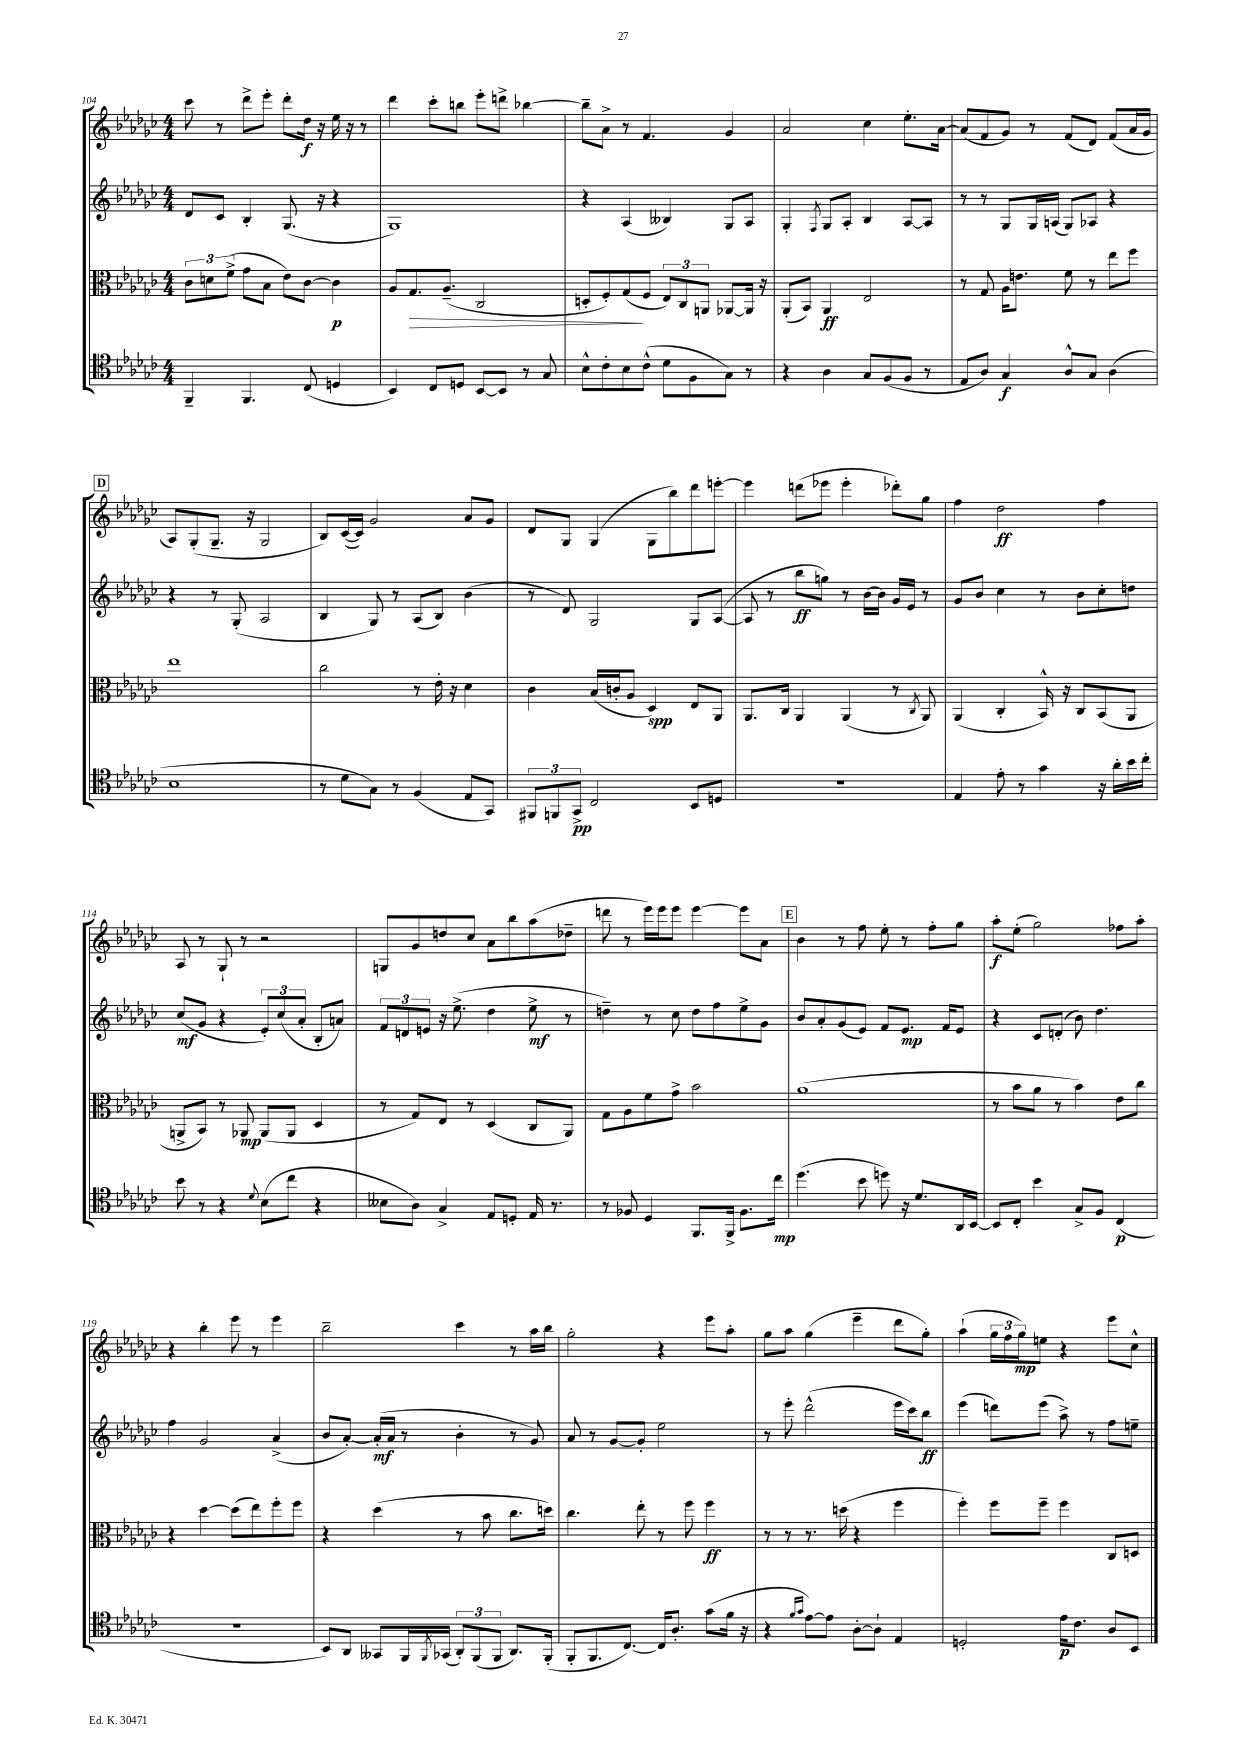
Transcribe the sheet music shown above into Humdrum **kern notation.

**kern	**kern	**kern	**kern
*staff4	*staff3	*staff2	*staff1
*clefC4	*clefC3	*clefG2	*clefG2
*k[b-e-a-d-g-c-]	*k[b-e-a-d-g-c-]	*k[b-e-a-d-g-c-]	*k[b-e-a-d-g-c-]
*M4/4	*M4/4	*M4/4	*M4/4
4FF~	12c-	8d-	8ccc-
.	12d	.	.
.	.	8c-	8r
.	(12f^	.	.
4.FF	8g-	4B-'	8ddd-^
.	8B-	.	8eee-'
.	8e-)	(8.G-	8ddd-'
(8C-	[8c-	.	16dd-
.	.	16r	16r
4D	4c-]	4r	16ee-
.	.	.	16r
.	.	.	8r
=	=	=	=
4BB-)	8A-	1G-)	4ddd-
.	8.G-	.	.
8C-	.	.	8ccc-'
.	(8.A-~	.	.
8D	.	.	8bb
[8BB-	2C-	.	8eee-'
8BB-]	.	.	8ddd^
8r	.	.	[4bb-
8G-	.	.	.
=	=	=	=
8B-^^	8D'	4r	8bb-~]
8c-'	8F')	.	8a-^
8B-	(8G-	(4A-	8r
(8c-^^	8F	.	4.f
8d-	12E-)	4B--)	.
.	12C-	.	.
8F	.	.	.
.	12AA	.	.
8G-)	[8AA-	8G-	4g-
8r	16AA-]	8A-	.
.	16r	.	.
=	=	=	=
4r	(8AA-'	4G-'	2a-
.	8BB-)	.	.
.	.	8qF	.
4A-	4AA-	8G-	.
.	.	8A-'	.
8G-	2E-	4B-	4cc-
(8F	.	.	.
8F	.	[8A-	8.ee-'
8r	.	8A-]	.
.	.	.	[16a-
=	=	=	=
8E-	8r	8r	(8a-]
8A-)	8G-	8r	8f
4G-	16A-	8G-	8g-)
.	8.e	.	.
.	.	16G-	8r
.	.	(16A	.
8A-^^	8f	8G-)	(8f
8G-	8r	8A-	8d-)
(4A-	8ee-	4r	(8f
.	8ff	.	16a-
.	.	.	16g-
=	=	=	=
1B-	1ee-	4r	8A-)
.	.	.	(8G-'
.	.	8r	8.G-~
.	.	(8G-'	.
.	.	.	16r
.	.	2A-	2G-
=	=	=	=
8r	2cc-	4B-	8B-)
8d-	.	.	([16c-
.	.	.	16c-])
8G-)	.	8G-)	2g-
8r	.	8r	.
(4F	8r	(8A-	.
.	16e-'	8B-)	.
.	16r	.	.
8E-	4d-	(4b-	8a-
8GG-)	.	.	8g-
=	=	=	=
12FF#	4c-	8r	8d-
12FF	.	.	.
.	.	8d-)	8G-
12GG-^	.	.	.
2C-	(16B-	2G-	(4G-
.	16c'	.	.
.	8A-	.	.
.	4D-)	.	8G-
.	.	.	8bb-)
8BB-	8E-	8G-	8ddd-
8D	8AA-	([8A-	[8eee'
=	=	=	=
1r	8.AA-	8A-]	4eee]
.	.	8r	.
.	16C-	.	.
.	4AA-	8bb-	(8ddd
.	.	8gg)	8eee-
.	(4AA-	8r	4eee-'
.	.	[16b-	.
.	.	16b-]	.
.	8r	16g-	8ddd-')
.	.	16e-	.
.	8qC-	.	.
.	8AA-)	8r	8gg-
=	=	=	=
4E-	(4AA-	8g-	4ff
.	.	8b-	.
8e-'	4C-'	4cc-	2dd-
8r	.	.	.
4g-	16BB-^^)	8r	.
.	16r	.	.
.	8C-	8b-	.
16r	(8BB-	8cc-'	4ff
16a-'	.	.	.
16b-	8AA-	8dd	.
16cc-'	.	.	.
=	=	=	=
8b-	8AA^	(8cc-	8A-
8r	8BB-)	8g-	8r
4r	8r	4r	8G-`
.	8AA-	.	8r
8qqd-	.	.	.
(8B-	(8AA-	12e-')	2r
.	.	(12cc-	.
8cc-	8AA-	.	.
.	.	12a-'	.
4r	4D-	8B-'	.
.	.	8a)	.
=	=	=	=
8B--	8r	12f	8G
.	.	12d	.
8A-)	8G-)	.	8g-
.	.	12e	.
4G-^	8E-	16r	8dd
.	.	(8.ee-^	.
.	8r	.	8cc-
8E-	(4D-	4dd-	8a-
8D'	.	.	8bb-
16E-	8C-	8ee-^	(8aa-
8.r	.	.	.
.	8AA-)	8r	8dd-~
=	=	=	=
8r	8G-	4dd~)	8ddd
8F-	8A-	.	8r
4D-	8f	8r	16eee-)
.	.	.	16eee-
.	8g-^	8cc-	8eee-
8.FF	2b-	8dd	[4eee-
.	.	8ff	.
16FF^	.	.	.
8.F-	.	8ee-^	8eee-]
.	.	8g-	8a-
16cc-	.	.	.
=	=	=	=
(4.dd-	(1a-	8b-	4b-
.	.	8a-'	.
.	.	(8g-	8r
8b-	.	8e-)	8ff
8dd)	.	8f	8ee-'
16r	.	8.e-	8r
8.d-	.	.	.
.	.	.	8ff'
.	.	16f	.
16AA-	.	8e-	8gg-
[16BB-	.	.	.
=	=	=	=
8BB-]	8r	4r	8aa-'
8C-'	8b-	.	(8ee-'
4b-	8a-	8c-	2gg-)
.	8r	(8d'	.
8G-^	4b-)	8b-)	.
8F	.	4.dd-	.
(4C-	8e-	.	8ff-
.	8cc-	.	8aa-'
=	=	=	=
1r	4r	4ff	4r
.	[4dd-	2g-	4bb-'
.	(8dd-]	.	8eee-
.	8ee-)	.	8r
.	8ff'	(4a-^	4eee-
.	8ff	.	.
=	=	=	=
8BB-)	4r	8b-	2bb-~
8AA-	.	[8a-')	.
8GG--	(4dd-	(16a-']	.
.	.	16a-	.
16FF	.	8r	.
8qFF	.	.	.
(16GG-	.	.	.
12AA-')	8r	4b-'	4ccc-
(12FF	.	.	.
.	8b-	.	.
12FF	.	.	.
8.AA-)	8.cc-	8r	8r
.	.	8g-)	16aa-
(16FF'	16dd)	.	16bb-
=	=	=	=
8FF'	4.cc-	8a-	2gg-'
8.FF	.	8r	.
.	.	[8g-	.
[8.C-)	.	.	.
.	8ee-'	8g-']	.
16C-]	8r	2ee-	4r
8.A-'	.	.	.
.	8ff	.	.
(8g-	4ff	.	8eee-
16f	.	.	8aa-'
16r	.	.	.
=	=	=	=
4r	8r	8r	8gg-
.	8r	8eee-'	8aa-
16qqf	.	.	.
16qqg-	.	.	.
[8e-)	8.r	(2ddd-^^	(4gg-
8e-]	.	.	.
.	(16dd	.	.
[8A-'	4r	.	4eee-~
8A-`]	.	.	.
4E-	4ff	16eee-	8ddd-
.	.	16ccc-)	.
.	.	8bb-	8gg-')
=	=	=	=
2D'	4ff')	(4eee-	(4aa-`
.	8ff	8ddd)	24gg-
.	.	.	24ff
.	.	.	24gg-)
.	8ff~	(8eee-	8ee
16e-	4ff	8aa-^)	4r
8.c-	.	.	.
.	.	8r	.
8A-	8C-	8ff	8eee-
8BB-	8D	8ee~	8cc-^^
==	==	==	==
*-	*-	*-	*-
